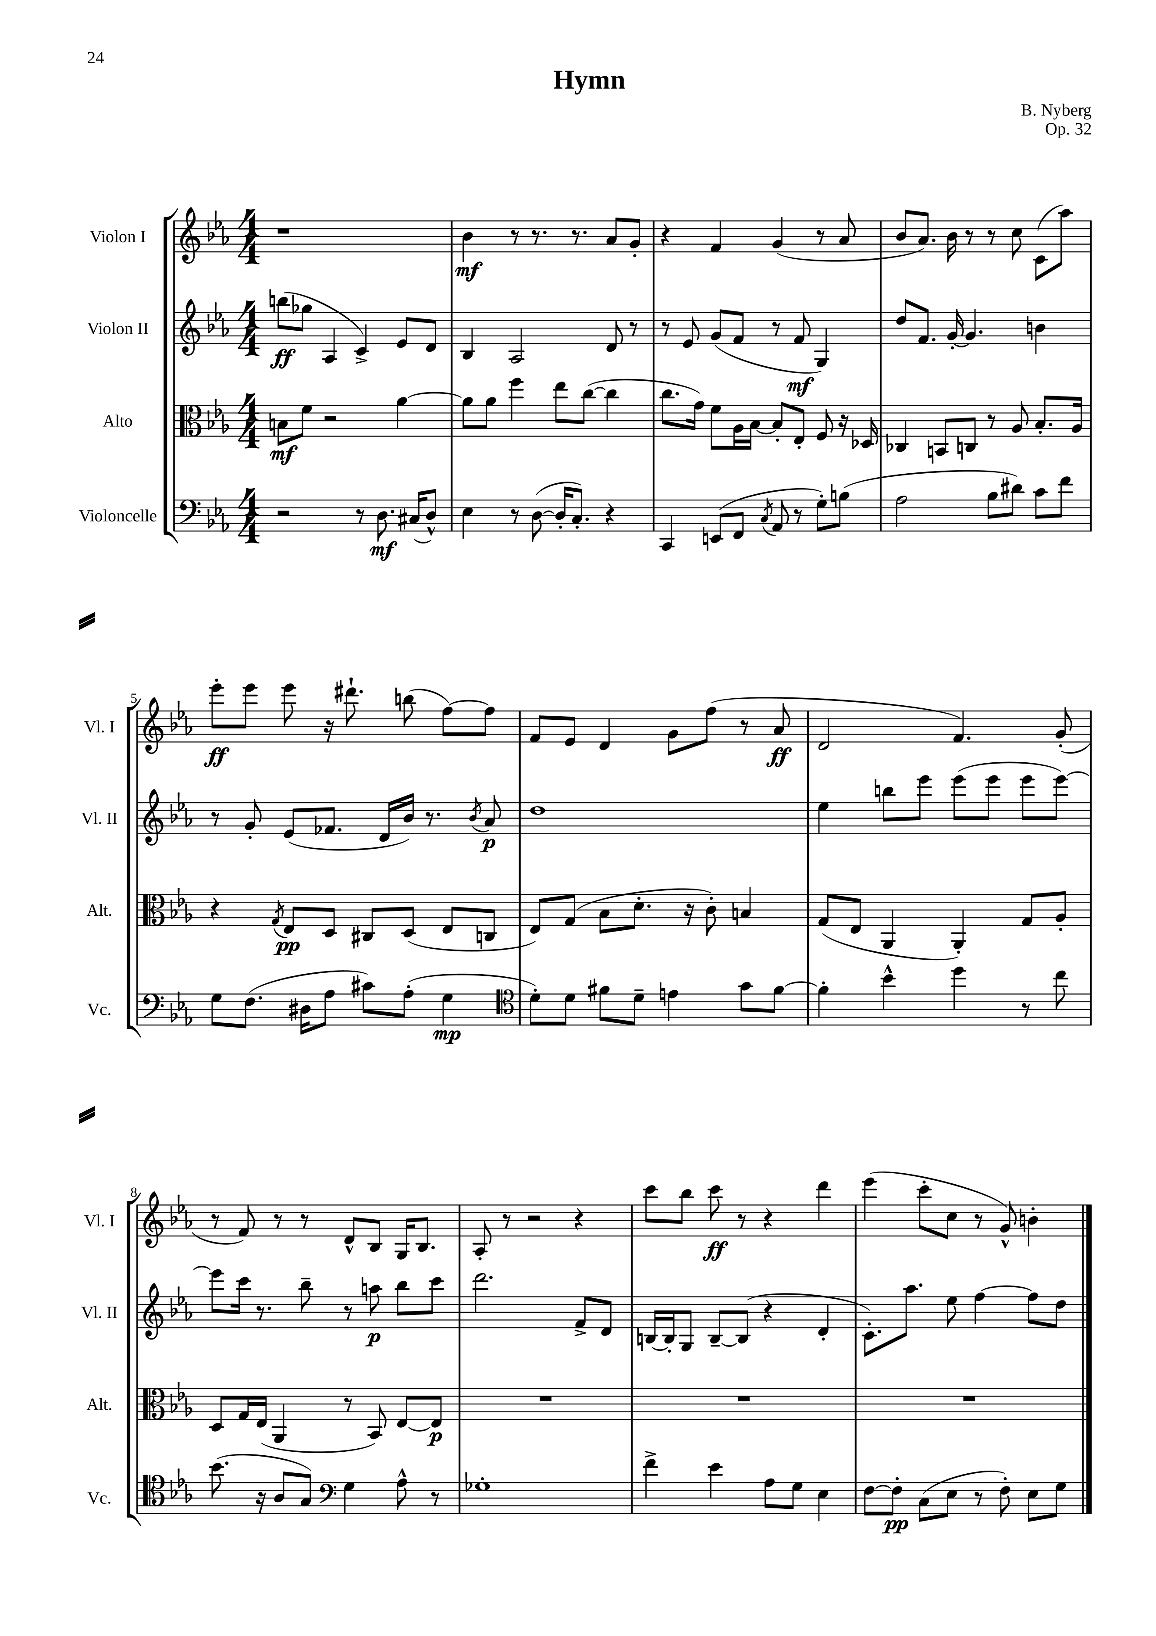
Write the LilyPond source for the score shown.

\header { title = "Hymn" composer = "B. Nyberg" opus = "Op. 32" }
<<
\new StaffGroup <<
\new Staff = "s0" \with { instrumentName = "Violon I" shortInstrumentName = "Vl. I" } {
    \clef treble \key ees \major \numericTimeSignature \time 4/4
    \autoBeamOff r1 |
    bes'4\mf r8 r8. r8. aes'8[ g'8]-. |
    r4 f'4 g'4( r8 aes'8 |
    bes'8[ aes'8.]) bes'16 r8 r8 c''8 c'8[( aes''8]) |
    ees'''8[-.\ff ees'''8] ees'''8 r16 dis'''8.-! b''8( f''8[~) f''8] |
    f'8[ ees'8] d'4 g'8[ f''8]( r8 aes'8\ff |
    d'2 f'4.) g'8-.( |
    r8 f'8) r8 r8 d'8[-^ bes8] g16[ bes8.] |
    aes8-. r8 r2 r4 |
    c'''8[ bes''8] c'''8\ff r8 r4 d'''4 |
    ees'''4( c'''8[-. c''8] r8 g'8-^) b'4-. \bar "|." |
}
\new Staff = "s1" \with { instrumentName = "Violon II" shortInstrumentName = "Vl. II" } {
    \clef treble \key ees \major \numericTimeSignature \time 4/4
    \autoBeamOff b''8[\ff( ges''8] aes4 c'4->) ees'8[ d'8] |
    bes4 aes2 d'8 r8 |
    r8 ees'8 g'8[( f'8] r8 f'8\mf g4) |
    d''8[ f'8.] g'16~-. g'4. b'4 |
    r8 g'8-. ees'8[( fes'8.] d'16[ bes'16]) r8. \acciaccatura { bes'8 } aes'8\p |
    d''1 |
    ees''4 b''8[ ees'''8] ees'''8[( ees'''8] ees'''8[ ees'''8]~) |
    ees'''8[ c'''16] r8. bes''8-- r8 a''8\p bes''8[ c'''8] |
    d'''2. f'8[-> d'8] |
    b16[~ b16-. g8] b8[~-- b8]( r4 d'4-. |
    c'8.[-.) aes''8.] ees''8 f''4~ f''8[ d''8] \bar "|." |
}
\new Staff = "s2" \with { instrumentName = "Alto" shortInstrumentName = "Alt." } {
    \clef alto \key ees \major \numericTimeSignature \time 4/4
    \autoBeamOff b8[\mf f'8] r2 aes'4~ |
    aes'8[ aes'8] f''4 ees''8[ c''8]~( c''4 |
    c''8.[ g'16]) f'8[ aes16 bes16]~ bes8[-. ees8]-. f8 r16 des16 |
    ces4 b,8[ c8] r8 aes8 bes8.[-. aes16] |
    r4 \acciaccatura { g8 } ees8[\pp d8] cis8[ d8]( ees8[ c8] |
    ees8[) g8]( bes8[ d'8.]-. r16 c'8-.) b4 |
    g8[( ees8] aes,4 aes,4-.) g8[ aes8]-. |
    d8[ g16 ees16]( aes,4 r8 bes,8) ees8[~ ees8]\p |
    R1 |
    R1 |
    R1 \bar "|." |
}
\new Staff = "s3" \with { instrumentName = "Violoncelle" shortInstrumentName = "Vc." } {
    \clef bass \key ees \major \numericTimeSignature \time 4/4
    \autoBeamOff r2 r8 d8.\mf cis16[( d8]-^) |
    ees4 r8 d8~( d16[-. c8.]-.) r4 |
    c,4 e,8[( f,8] \acciaccatura { c8 } aes,8 r8 g8[-.) b8]( |
    aes2 bes8[ dis'8]) c'8[ f'8] |
    g8[ f8.]( dis16[ aes8] cis'8[) aes8]-.( g4\mp |
    \clef tenor d'8[-.) d'8] fis'8[ d'8]-- e'4 g'8[ fis'8]~ |
    fis'4-. bes'4-^ d''4 r8 c''8 |
    bes'8.( r16 aes8[ g8]) \clef bass g4 aes8-^ r8 |
    ges1-. |
    f'4-> ees'4 aes8[ g8] ees4 |
    f8[~ f8]-.\pp c8[( ees8] r8 f8-.) ees8[ g8] \bar "|." |
}
>>
>>
